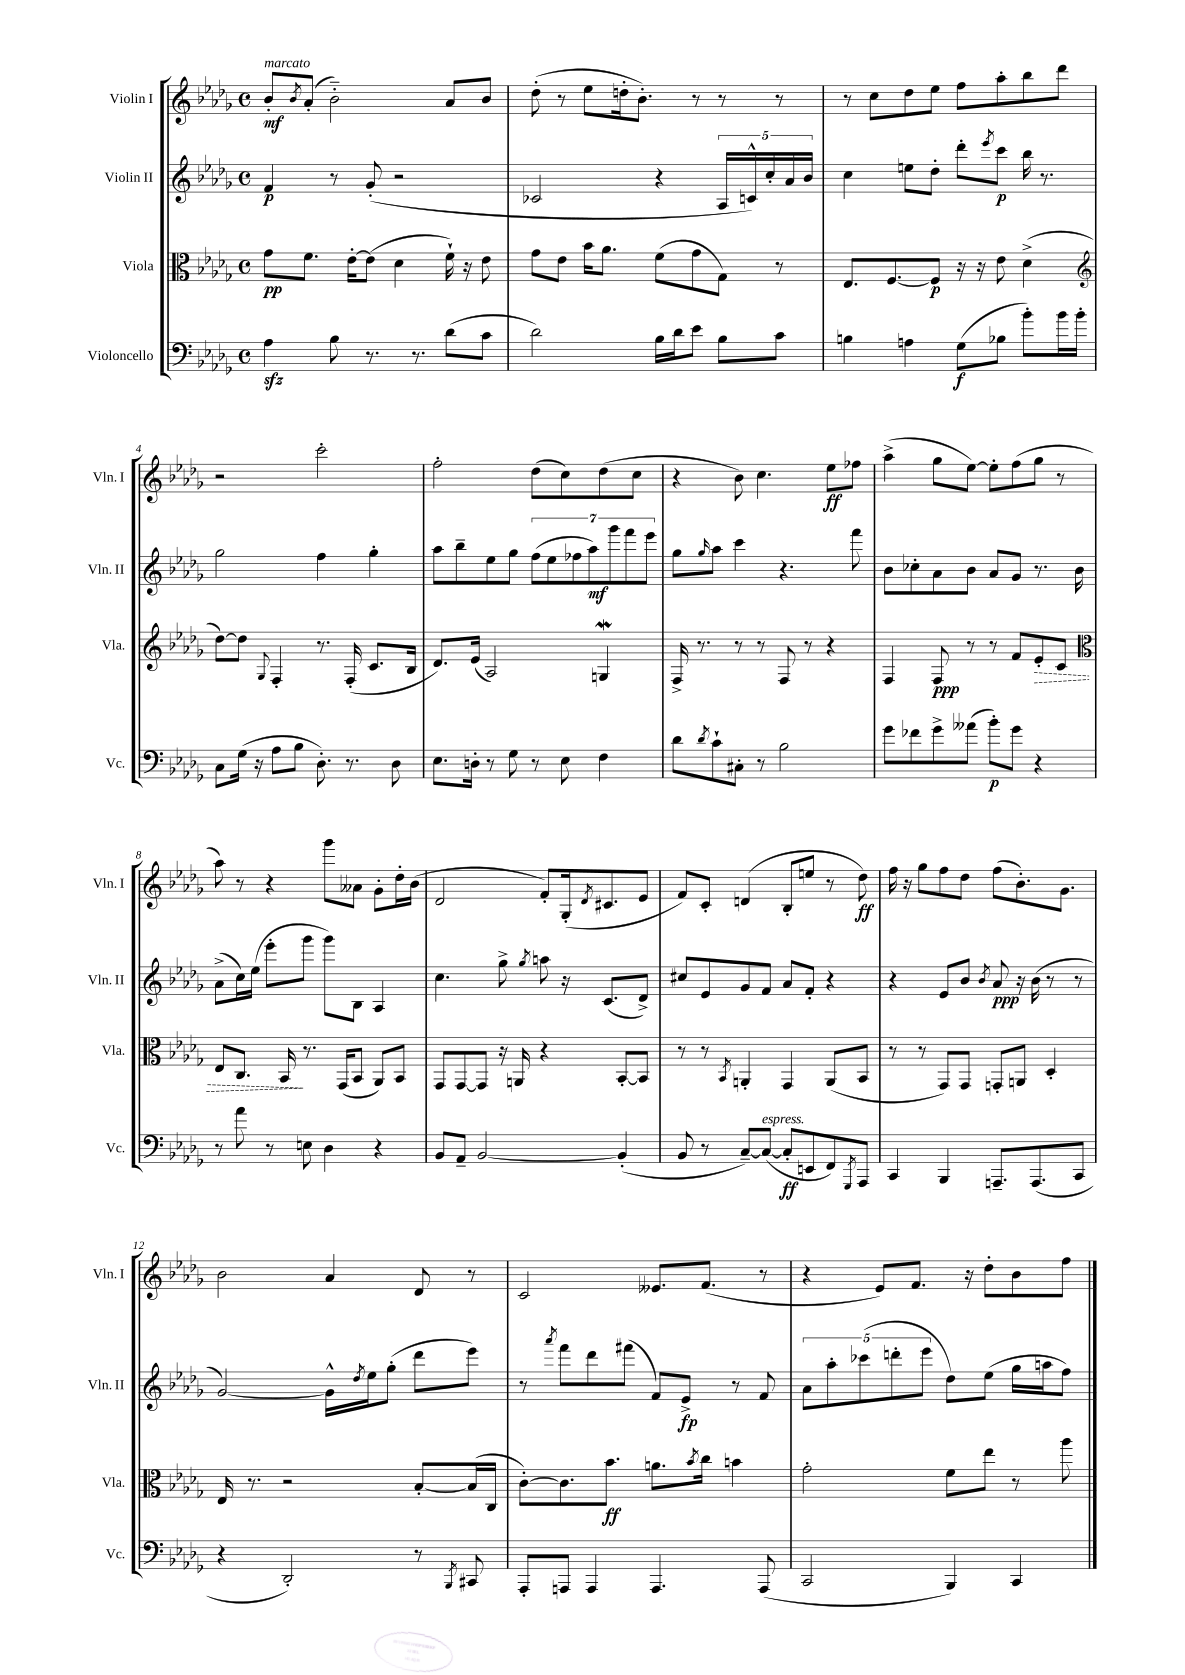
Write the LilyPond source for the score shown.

<<
\new StaffGroup <<
\new Staff = "s0" \with { instrumentName = "Violin I" shortInstrumentName = "Vln. I" } {
    \clef treble \key des \major \defaultTimeSignature \time 4/4
    bes'8-.\mf^\markup { \italic "marcato" } \acciaccatura { bes'8 } aes'8-.( bes'2-_) aes'8 bes'8 |
    des''8-.( r8 ees''8 d''16-. bes'8.-.) r8 r8 r8 |
    r8 c''8 des''8 ees''8 f''8 aes''8-. bes''8 des'''8 |
    r2 c'''2-. |
    f''2-. des''8( c''8) des''8( c''8 |
    r4 bes'8) c''4. ees''8\ff fes''8 |
    aes''4->( ges''8 ees''8~) ees''8-. f''8( ges''8 r8 |
    aes''8) r8 r4 ges'''8 aeses'8 ges'8-. des''16-. bes'16( |
    des'2 f'8-.) ges16-.( \acciaccatura { des'8 } cis'8. ees'8 |
    f'8) c'8-. d'4( bes8-. e''8 r8 des''8\ff) |
    f''16 r16 ges''8 f''8 des''8 f''8( bes'8.-.) ges'8. |
    bes'2 aes'4 des'8 r8 |
    c'2 eeses'8. f'8.( r8 |
    r4 ees'8) f'8. r16 des''8-. bes'8 f''8 \bar "|." |
}
\new Staff = "s1" \with { instrumentName = "Violin II" shortInstrumentName = "Vln. II" } {
    \clef treble \key des \major \defaultTimeSignature \time 4/4
    f'4\p r8 ges'8-.( r2 |
    ces'2 r4 \tuplet 5/4 { aes16 c'16-^) c''16-. aes'16 bes'16 } |
    c''4 e''8 des''8-. des'''8-. \acciaccatura { ees'''8 } c'''8\p bes''16 r8. |
    ges''2 f''4 ges''4-. |
    aes''8 bes''8-- ees''8 ges''8 \tuplet 7/4 { f''8( ees''8 fes''8 aes''8\mf) ges'''8 f'''8 ees'''8 } |
    ges''8 \grace { ges''16 } aes''8 c'''4 r4. f'''8 |
    bes'8 ces''8-. aes'8 bes'8 aes'8 ges'8 r8. bes'16 |
    aes'8->( c''16) ees''16( ees'''8-. ges'''8 ges'''8) bes8 aes4 |
    c''4. ges''8-> \acciaccatura { ges''8 } a''8 r16 c'8.( des'8->) |
    cis''8 ees'8 ges'8 f'8 aes'8 f'8-. r4 |
    r4 ees'8 bes'8 \acciaccatura { bes'8 } aes'8\ppp r16 bes'16( r8 r8 |
    ges'2~) ges'16-^ \acciaccatura { des''8 } ees''16 ges''8-.( des'''8 ees'''8) |
    r8 \acciaccatura { aes'''8 } f'''8 des'''8 fis'''8( f'8) ees'8->\fp r8 f'8 |
    \tuplet 5/4 { aes'8 aes''8-. ces'''8( d'''8-. ees'''8 } des''8) ees''8( ges''16 a''16 f''8) \bar "|." |
}
\new Staff = "s2" \with { instrumentName = "Viola" shortInstrumentName = "Vla." } {
    \clef alto \key des \major \defaultTimeSignature \time 4/4
    ges'8\pp f'8. ees'16~-. ees'8( des'4 f'16-!) r16 ees'8 |
    ges'8 ees'8 bes'16 aes'8. f'8( ges'8 ges8) r8 |
    ees8. f8.~ f8\p r16 r16 ees'8 des'4->( |
    \clef treble des''8~) des''8 \appoggiatura { ges8 } f4-. r8. f16-.( c'8. bes16 |
    des'8.) ees'16( aes2) g4\mordent |
    f16-> r8. r8 r8 f8 r8 r4 |
    f4 f8\ppp r8 r8 f'8 \once \override Hairpin.style = #'dashed-line ees'8-.\> c'8 |
    \clef alto ees8 c8. bes,16\! r8. ges,16( bes,8 aes,8) bes,8 |
    ges,8 ges,8~ ges,8 r16 a,16 r4 bes,8~-. bes,8 |
    r8 r8 \acciaccatura { bes,8 } a,4-. ges,4 a,8( bes,8 |
    r8 r8 ges,8) ges,8 g,8-. a,8 des4-. |
    ees16 r8. r2 bes8~-. bes16( c16 |
    c'8~-.) c'8. bes'8.\ff a'8. \acciaccatura { bes'8 } c''16 b'4 |
    ges'2-. f'8 ees''8 r8 aes''8 \bar "|." |
}
\new Staff = "s3" \with { instrumentName = "Violoncello" shortInstrumentName = "Vc." } {
    \clef bass \key des \major \defaultTimeSignature \time 4/4
    aes4\sfz bes8 r8. r8. des'8( c'8 |
    des'2) bes16 des'16 ees'8 bes8 c'8 |
    b4 a4 ges8\f( bes8 bes'8-.) bes'16 bes'16-. |
    c8 ges16( r16 aes8 bes8 des8.-.) r8. des8 |
    ees8. d16-. r8 ges8 r8 ees8 f4 |
    des'8 \acciaccatura { des'8 } c'8-! cis8-. r8 bes2 |
    ges'8 fes'8 ges'8-> aeses'8( bes'8-.\p) ges'8 r4 |
    r8 aes'8 r8 e8 des4 r4 |
    bes,8 aes,8-- bes,2~ bes,4-.( |
    bes,8 r8 c8~--) c8~^\markup { \italic "espress." }( c8-.\ff e,8 f,8) \acciaccatura { ges,,8 } aes,,8 |
    c,4 bes,,4 a,,8.-- a,,8.( c,8 |
    r4 des,2-.) r8 \acciaccatura { bes,,8 } cis,8 |
    aes,,8-. a,,8 a,,4 a,,4. a,,8( |
    c,2 bes,,4) c,4 \bar "|." |
}
>>
>>
